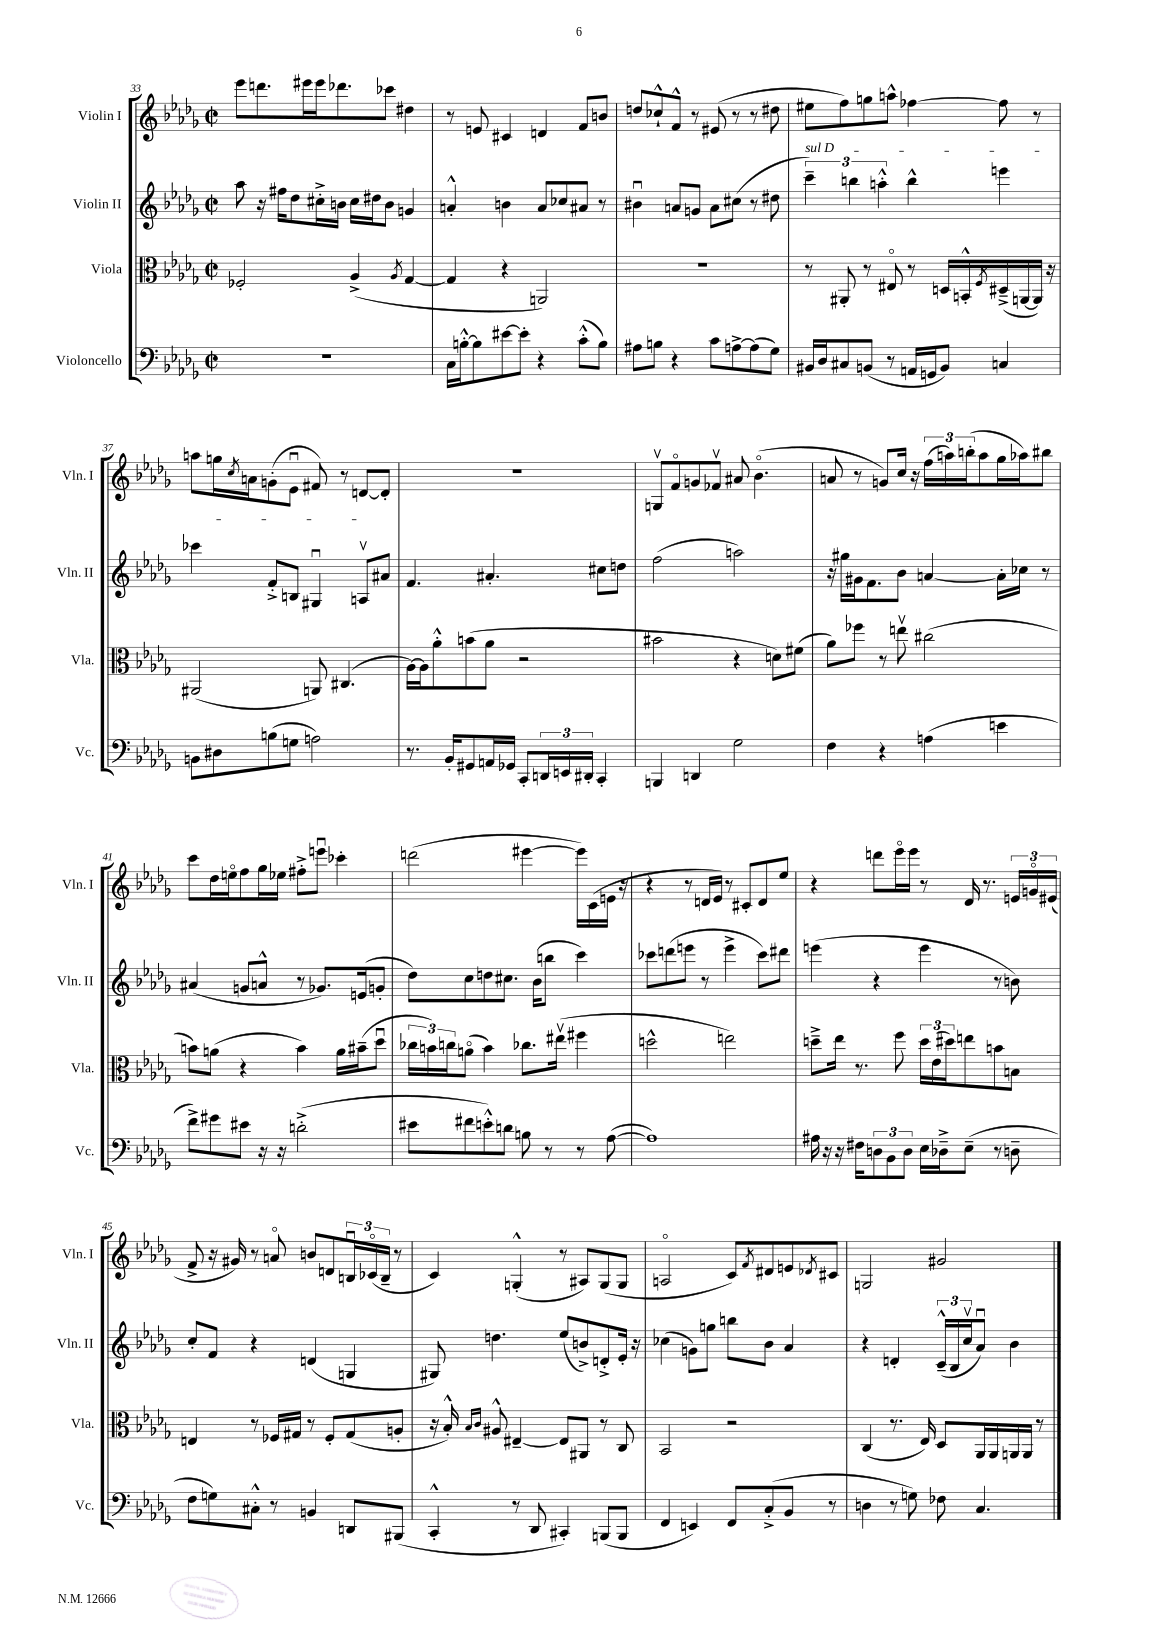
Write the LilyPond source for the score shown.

<<
\new StaffGroup <<
\new Staff = "s0" \with { instrumentName = "Violin I" shortInstrumentName = "Vln. I" } {
    \clef treble \key des \major \defaultTimeSignature \time 2/2
    ees'''8 d'''8. eis'''16 eis'''16 des'''8. ces'''8 dis''4 |
    r8 e'8 cis'4 d'4 f'8 b'8 |
    d''8 ces''8-!-^ f'8-^ r8 eis'8( r8 r8 dis''8 |
    eis''8 f''8) g''8 a''8-^ fes''4~ fes''8 r8 |
    a''8 g''16 \acciaccatura { c''8 } a'16 g'8-.( ees'8\downbow fis'8) r8 d'8~ d'8-. |
    r1 |
    g8\upbow f'8\flageolet g'8 fes'8\upbow ais'8 bes'4.\flageolet( |
    a'8 r8 g'8) c''16 r16 \tuplet 3/2 { f''16( a''16) b''16-.( } a''8 ges''16 aes''16) bis''8 |
    c'''8 des''16 e''16\flageolet f''8 ges''16 ees''16 fis''8-.-> e'''8\downbow ces'''4-. |
    d'''2( eis'''4~ eis'''16) c'16( e'16 r16 |
    r4 r8 d'16 ees'16) r8 cis'8-. d'8 ees''8 |
    r4 d'''8 ees'''16\flageolet ees'''16 r8 des'16 r8. \tuplet 3/2 { e'16 g'16\flageolet eis'16( } |
    f'8-> r16 gis'16) r8 a'8\flageolet b'8 d'8 \tuplet 3/2 { b16\downbow ces'16\flageolet( b16-- } r8 |
    c'4) g4-.-^( r8 ais8) g8( g8 |
    a2\flageolet c'8) \acciaccatura { f'8 } dis'8 e'8 \acciaccatura { des'8 } cis'8 |
    g2 gis'2 \bar "|." |
}
\new Staff = "s1" \with { instrumentName = "Violin II" shortInstrumentName = "Vln. II" } {
    \clef treble \key des \major \defaultTimeSignature \time 2/2
    aes''8 r16 fis''16 des''8 cis''16-.-> b'16 cis''16 dis''16 b'8 g'4 |
    a'4-.-^ b'4 a'8 ces''8 ais'8 r8 |
    bis'4\downbow a'8 g'8 a'8 cis''8( r8 dis''8 |
    \tuplet 3/2 { \once \override TextSpanner.bound-details.left.text = \markup { \italic "sul D" } c'''4--\startTextSpan) b''4 a''4-.-^ } b''4-^ e'''4 |
    ces'''4 f'8-.-> b8 gis4\downbow a8\upbow ais'8\stopTextSpan |
    f'4. ais'4.-. cis''8 d''8 |
    f''2( a''2) |
    r16 gis''16 gis'16 f'8. bes'8 a'4~ a'16-. ces''16 r8 |
    ais'4( g'8 a'8-^ r8 ges'8.) e'16( g'8-. |
    des''8) c''8 d''8 cis''8. bes'16( b''8 c'''4) |
    ces'''8 d'''8( e'''8 r8 e'''4-> ces'''8) dis'''8 |
    e'''4( r4 e'''4 r8 b'8) |
    c''8-. f'8 r4 d'4( g4 |
    gis8) d''4. ees''8( b'8->) d'8-.-> ees'16-. r16 |
    ces''4( g'8) g''8 b''8 bes'8 aes'4 |
    r4 d'4-. \tuplet 3/2 { c'16---^( bes16 c''16\upbow } aes'8\downbow) bes'4 \bar "|." |
}
\new Staff = "s2" \with { instrumentName = "Viola" shortInstrumentName = "Vla." } {
    \clef alto \key des \major \defaultTimeSignature \time 2/2
    fes2-. aes4->( \acciaccatura { aes8 } ges4~ |
    ges4 r4 a,2) |
    R1 |
    r8 ais,8-. r8 eis8\flageolet r8 d16 b,16-.-^ \acciaccatura { f8 } dis16--->( a,16~ a,16) r16 |
    ais,2( a,8) cis4.( |
    aes16~) aes16 aes'8-.-^ b'8( aes'8 r2 |
    bis'2 r4 d'8) fis'8( |
    aes'8) fes''8 r8 e''8\upbow cis''2( |
    b'8) a'8( r4 b'4) a'16 bis'16--( des''8\downbow |
    \tuplet 3/2 { ces''16 b'16) c''16 } a'8\flageolet( b'4) ces''8. eis''16\upbow( fis''4 |
    d''2-^ e''2) |
    d''8---> ees''16 r8. f''8 \tuplet 3/2 { d''16 ees'16( dis''16) } e''8 b'8 b8 |
    e4 r8 fes16 gis16 r8 fes8-. gis8( a8-. |
    r16 bes16-.-^) \grace { bes16 c'16 } ais8-^ eis4~-- eis8 ais,8 r8 c8 |
    bes,2 r2 |
    c4( r8. ees16) des8 aes,16 aes,16 a,16 a,16 r8 \bar "|." |
}
\new Staff = "s3" \with { instrumentName = "Violoncello" shortInstrumentName = "Vc." } {
    \clef bass \key des \major \defaultTimeSignature \time 2/2
    r1 |
    c16 b16~-.-^ b8 eis'8~ eis'8-. r4 c'8-.-^( b8) |
    ais8 b8 r4 c'8 a8~-> a8( ges8) |
    bis,16 des16 cis8 b,8( r8 a,16 g,16 b,8) c4 |
    b,8 dis8 b8( g8 a2) |
    r8. bes,16-. gis,8 a,16 ges,16 c,8-. \tuplet 3/2 { d,16 e,16 dis,16-. } c,4-. |
    b,,4 d,4 ges2 |
    f4 r4 a4( e'4 |
    f'8->) gis'8 eis'8 r16 r16 d'2-.->( |
    eis'8 fis'8 e'8-.-^) d'8 b8 r8 r8 aes8~( |
    aes1) |
    ais16 r16 r16 fis16 \tuplet 3/2 { d8 bes,8 d8 } ees16 des16---> ees8--( r8 d8-- |
    f8 g8) cis8-.-^ r8 b,4 d,8 bis,,8( |
    c,4-.-^ r8 des,8 cis,4-.) b,,8( b,,8 |
    f,4 e,4) f,8 c8-.->( bes,8 r8 |
    d4 r8 g8) fes8 c4. \bar "|." |
}
>>
>>
\layout { \context { \Score currentBarNumber = #33 } }
